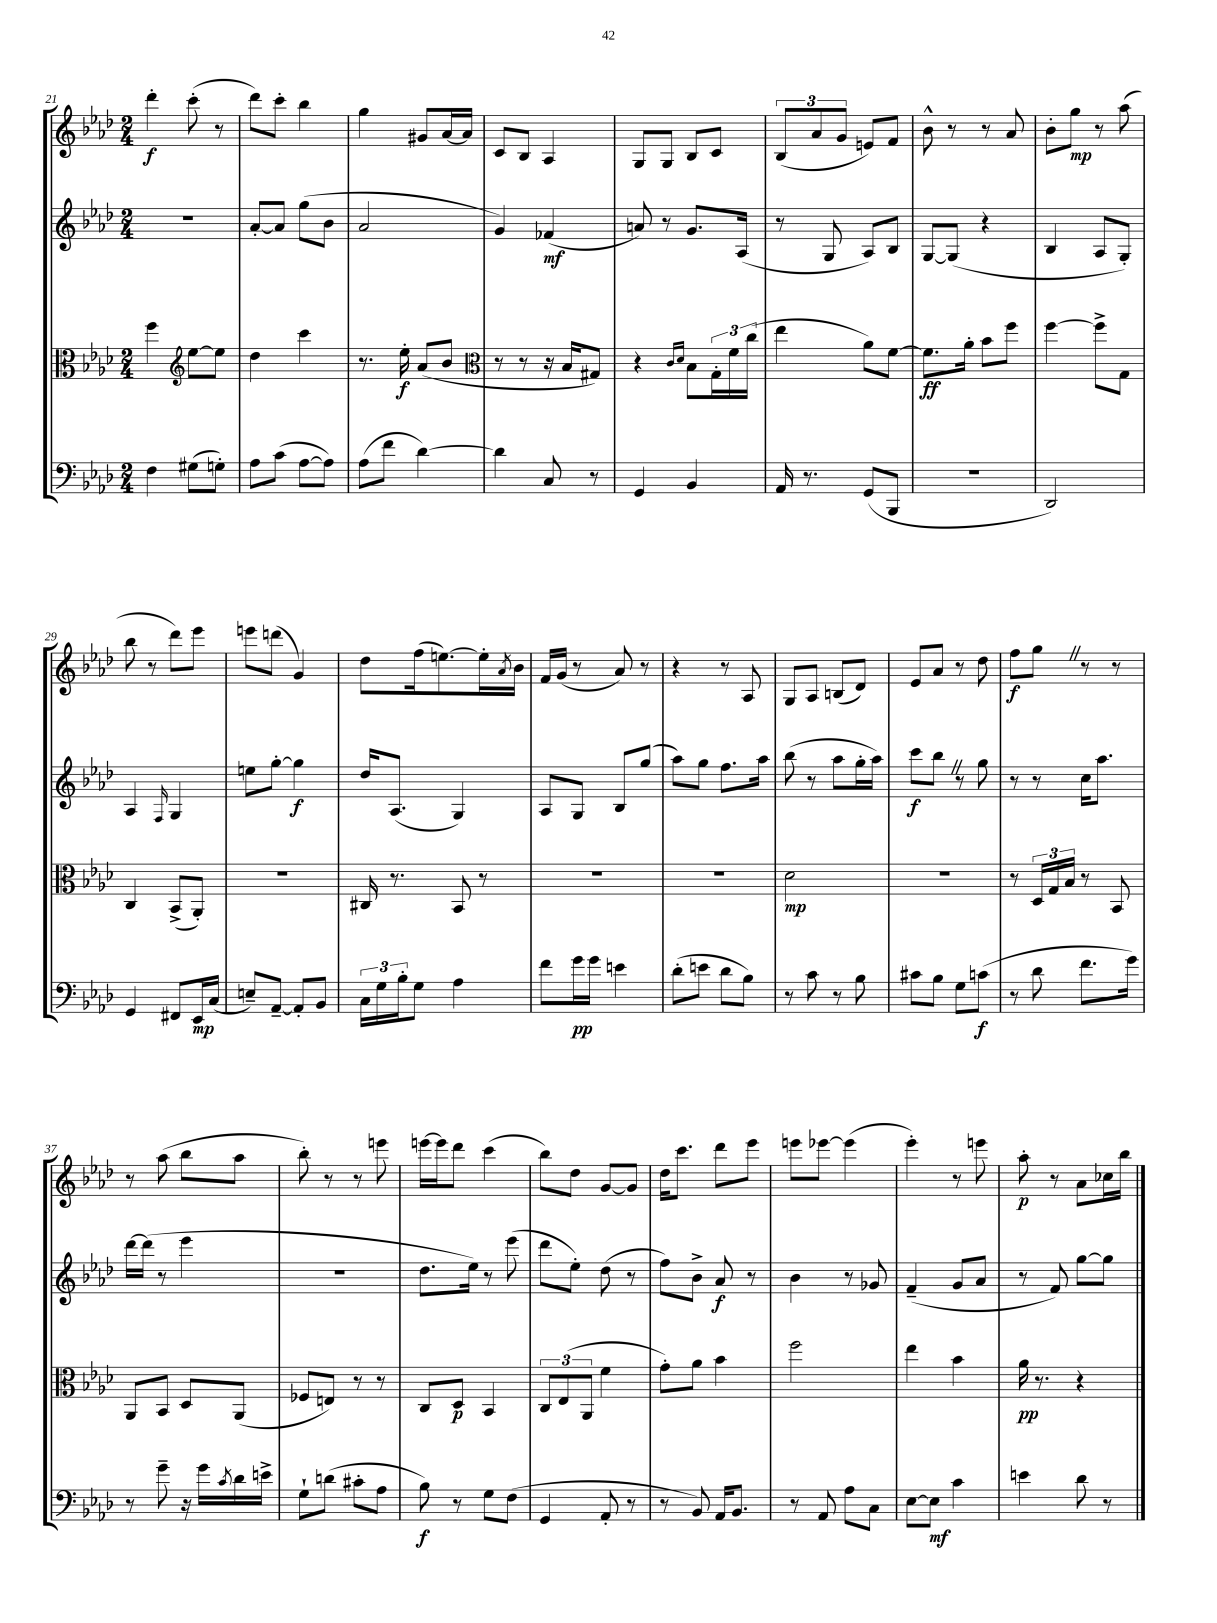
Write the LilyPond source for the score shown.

<<
\new StaffGroup <<
\new Staff = "s0" {
    \clef treble \key aes \major \numericTimeSignature \time 2/4
    des'''4-.\f c'''8-.( r8 |
    des'''8) c'''8-. bes''4 |
    g''4 gis'8 aes'16~ aes'16 |
    c'8 bes8 aes4 |
    g8 g8 bes8 c'8 |
    \tuplet 3/2 { bes8( aes'8 g'8 } e'8) f'8 |
    bes'8-^ r8 r8 aes'8 |
    bes'8-. g''8\mp r8 aes''8( |
    bes''8 r8 des'''8) ees'''8 |
    e'''8 d'''8( g'4) |
    des''8 f''16( e''8.~) e''16-. \acciaccatura { aes'8 } bes'16 |
    f'16 g'16( r8 aes'8) r8 |
    r4 r8 aes8 |
    g8 aes8 b8( des'8) |
    ees'8 aes'8 r8 des''8 |
    f''8\f g''8 \once \override BreathingSign.text = \markup { \musicglyph "scripts.caesura.straight" } \breathe r8 r8 |
    r8 aes''8( bes''8 aes''8 |
    bes''8-.) r8 r8 e'''8 |
    e'''16~ e'''16 des'''8 c'''4( |
    bes''8) des''8 g'8~ g'8 |
    des''16 c'''8. des'''8 ees'''8 |
    e'''8 ees'''8~ ees'''4( |
    ees'''4-.) r8 e'''8 |
    aes''8-.\p r8 aes'8 ces''16 bes''16 \bar "|." |
}
\new Staff = "s1" {
    \clef treble \key aes \major \numericTimeSignature \time 2/4
    r2 |
    aes'8~-. aes'8 g''8( bes'8 |
    aes'2 |
    g'4) fes'4\mf( |
    a'8) r8 g'8. aes16( |
    r8 g8 aes8) bes8 |
    g8~ g8( r4 |
    bes4 aes8 g8-.) |
    aes4 \grace { f16 } g4 |
    e''8 g''8~-. g''4\f |
    des''16 aes8.( g4) |
    aes8 g8 bes8 g''8( |
    aes''8) g''8 f''8. aes''16 |
    bes''8( r8 aes''8 g''16-. aes''16) |
    c'''8\f bes''8 \once \override BreathingSign.text = \markup { \musicglyph "scripts.caesura.straight" } \breathe r8 g''8 |
    r8 r8 c''16 aes''8. |
    des'''16~ des'''16( r8 ees'''4 |
    R2 |
    des''8. ees''16) r8 ees'''8( |
    des'''8 ees''8-.) des''8( r8 |
    f''8) bes'8-> aes'8\f r8 |
    bes'4 r8 ges'8 |
    f'4--( g'8 aes'8 |
    r8 f'8) g''8~ g''8 \bar "|." |
}
\new Staff = "s2" {
    \clef alto \key aes \major \numericTimeSignature \time 2/4
    f''4 \clef treble ees''8~ ees''8 |
    des''4 c'''4 |
    r8. ees''16-.\f aes'8( bes'8 |
    \clef alto r8 r8 r16 bes16 gis8) |
    r4 \grace { c'16 des'16 } bes8 \tuplet 3/2 { g16-. f'16 c''16( } |
    ees''4 aes'8) f'8~ |
    f'8.\ff aes'16-. bes'8 f''8 |
    f''4~ f''8-> g8 |
    c4 bes,8->( aes,8-.) |
    r2 |
    cis16 r8. bes,8 r8 |
    R2 |
    R2 |
    des'2\mp |
    R2 |
    r8 \tuplet 3/2 { des16 g16 bes16 } r8 bes,8 |
    aes,8 bes,8 des8 aes,8( |
    fes8 e8) r8 r8 |
    c8 des8\p bes,4 |
    \tuplet 3/2 { c8 ees8( aes,8 } f'4 |
    g'8-.) aes'8 bes'4 |
    f''2 |
    ees''4 bes'4 |
    aes'16\pp r8. r4 \bar "|." |
}
\new Staff = "s3" {
    \clef bass \key aes \major \numericTimeSignature \time 2/4
    f4 gis8( g8-.) |
    aes8 c'8( aes8~ aes8) |
    aes8( f'8 des'4~) |
    des'4 c8 r8 |
    g,4 bes,4 |
    aes,16 r8. g,8( bes,,8 |
    r2 |
    des,2) |
    g,4 fis,8 ees,16\mp c16( |
    e8--) aes,8~-- aes,8-. bes,8 |
    \tuplet 3/2 { c16 g16 bes16-. } g8 aes4 |
    f'8 g'16\pp g'16 e'4 |
    des'8-.( e'8 des'8 bes8) |
    r8 c'8 r8 bes8 |
    cis'8 bes8 g8 c'8\f( |
    r8 des'8 f'8. g'16) |
    r8 g'8-- r16 g'16 \acciaccatura { c'8 } des'16 e'16-> |
    g8-! d'8( cis'8-. aes8 |
    bes8\f) r8 g8 f8( |
    g,4 aes,8-. r8 |
    r8 bes,8) aes,16 bes,8. |
    r8 aes,8 aes8 c8 |
    ees8~ ees8\mf c'4 |
    e'4 des'8 r8 \bar "|." |
}
>>
>>
\layout { \context { \Score currentBarNumber = #21 } }
